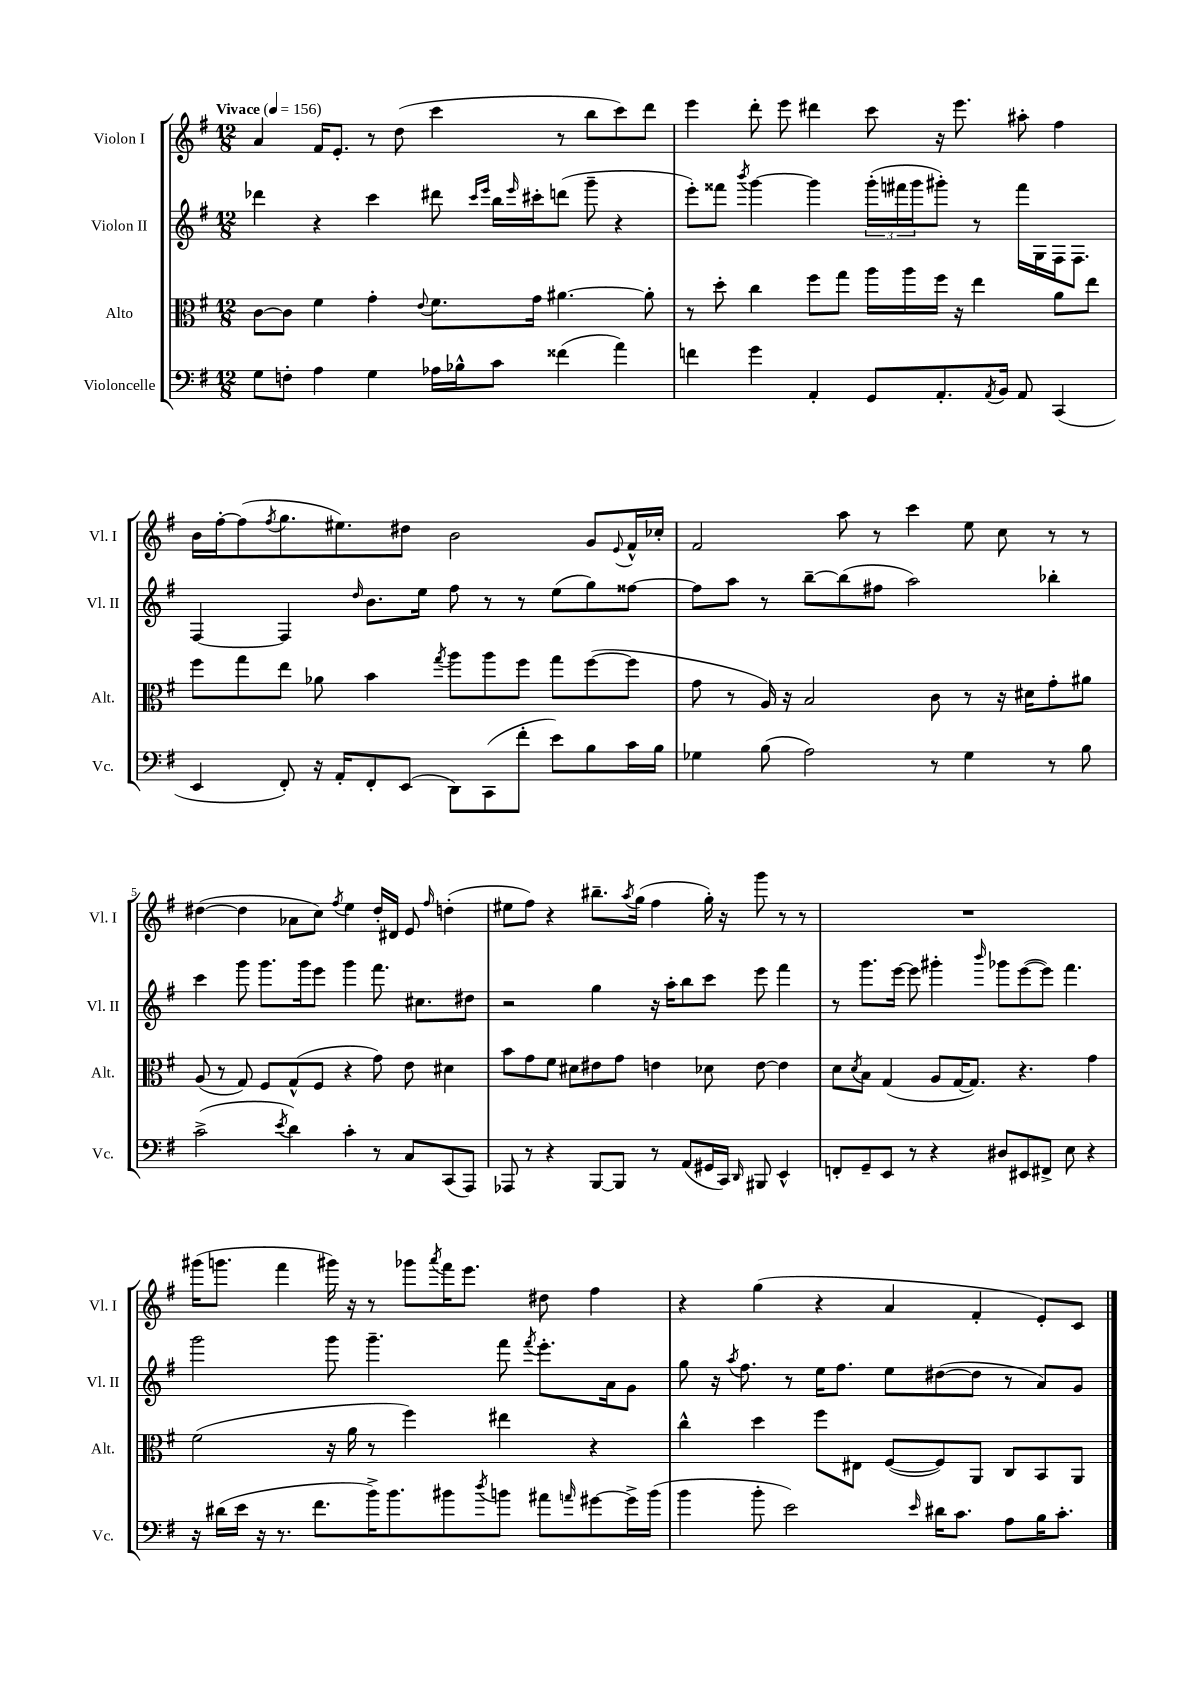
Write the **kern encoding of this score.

**kern	**kern	**kern	**kern
*staff4	*staff3	*staff2	*staff1
*clefF4	*clefC3	*clefG2	*clefG2
*k[f#]	*k[f#]	*k[f#]	*k[f#]
*M12/8	*M12/8	*M12/8	*M12/8
*MM156	*MM156	*MM156	*MM156
8G\L	[8c\L	4ddd-\	4a/
8F'\J	8c\]J	.	.
4A\	4f#\	4r	16f#/LK
.	.	.	8.e'/J
4G\	4g'\	4ccc\	8r
.	.	.	(8dd\
.	8qqe/	.	.
16A-\LL	8.f#\L	8ddd#\	4ccc\
16B-^^\J	.	.	.
.	.	16qqccc/LL	.
.	.	16qqeee/JJ	.
8c\J	.	16bb\LL	.
.	.	16qqeee/	.
.	16g\Jk	16ccc#'\J	.
(4f##\	[4.a#\	(8ddd\J	8r
.	.	8ggg~\	8bb\L
4a\)	.	4r	8ccc\)
.	8a#'\]	.	8ddd\J
=	=	=	=
4f\	8r	8eee'\L)	4eee\
.	8dd'\	8fff##\J	.
.	.	8qbbb/	.
4g\	4cc\	[4ggg\	8ddd'\
.	.	.	8eee\
4AA'/	8ff#\L	4ggg\]	4ddd#\
.	8gg\J	.	.
8GG/L	16aa\LL	(24ggg'\LL	8ccc\
.	.	24fff#\	.
.	16aa\	.	.
.	.	24ggg\J	.
8.AA'/	16ff#\JJ	8ggg#'\J)	16r
.	16r	.	8.eee\
.	4ee\	8r	.
8qAA/	.	.	.
16BB/Jk	.	.	.
8AA/	.	16fff#\LL	8aa#'\
.	.	16G\	.
(4CC/	8a\L	16F#\J	4ff#\
.	.	8.F#\J	.
.	8ee\J	.	.
=	=	=	=
4EE/	8ff#\L	[4F#/	16b\LL
.	.	.	[16ff#'\J
.	8gg\	.	(8ff#\]
.	.	.	8qff#/
8FF#'/)	8ee\J	4F#/]	8.gg\
16r	8a-\	.	.
16AA'/LK	.	.	8.ee#\)
.	.	16qqdd/	.
8FF#'/	4b\	8.b\L	.
(8EE/J	.	.	8dd#\J
.	.	16ee\Jk	.
.	8qgg/	.	.
8DD\L)	8aa\L	8ff#\	2b\
(8CC\	8aa\	8r	.
8f#'\J	8ff#\J	8r	.
8e\L)	8gg\L	(8ee\L	.
8B\	([8ff#\	8gg\)	8g/L
.	.	.	8qqe/
16c\L	8ff#\]J	[8ff##\J	16f#^^/L
16B\JJ	.	.	16cc-'/JJ
=	=	=	=
4G-\	8g\	8ff##\]L	2f#/
.	8r	8aa\J	.
(8B\	16A/)	8r	.
.	16r	.	.
2A\)	2B/	[8bb~\L	.
.	.	(8bb\]	8aa\
.	.	8ff#\J	8r
.	.	2aa\)	4ccc\
8r	8c\	.	.
4G-\	8r	.	8ee\
.	16r	.	8cc\
.	16d#\LK	.	.
8r	8g'\	4bb-'\	8r
8B\	8a#\J	.	8r
=	=	=	=
(2c^\	(8A/	4ccc\	([4dd#\
.	8r	.	.
.	8G/)	8ggg\	4dd#\]
.	8F#/L	8.ggg\L	.
8qe/	.	.	.
4d\)	(8G^^/	.	8a-\L
.	.	16ggg\k	.
.	8F#/J	8eee\J	8cc\J)
.	.	.	8qff#/
4c'\	4r	4ggg\	4ee\
8r	8g\)	8.fff#\	16dd#'/LL
.	.	.	16d#/JJ
8C/L	8e\	.	8e/
.	.	8.cc#\L	.
.	.	.	16qqff#/
(8CC/	4d#\	.	(4dd'\
8AAA/J)	.	8dd#\J	.
=	=	=	=
8AAA-/	8b\L	2r	8ee#\L
8r	8g\	.	8ff#\J)
4r	8f#\J	.	4r
.	8d#\L	.	.
[8BBB/L	8e#\	4gg\	8.bb#~\L
8BBB/]J	8g\J	.	.
.	.	.	8qaa/
.	.	.	(16gg\Jk
8r	4e\	16r	4ff#\
.	.	16aa'\LK	.
(8AA/L	.	8bb\	.
16GG#/L	8d-\	8ccc\J	16gg'\)
16CC/JJ)	.	.	16r
16qqDD/	.	.	.
8BBB#/	[8e\	8eee\	8ggg\
4EE^^/	4e\]	4fff#\	8r
.	.	.	8r
=	=	=	=
8FF'/L	8d\L	8r	1.r
.	8qd/	.	.
8GG~/	8B\J	8.ggg\L	.
8EE/J	(4G/	.	.
.	.	[16eee\Jk	.
8r	.	8eee\]	.
4r	8A/L	4ggg#'\	.
.	[16G/K	.	.
.	8.G/]J)	.	.
.	.	16qqbbb/	.
8D#/L	.	8ggg-\L	.
8EE#/	4.r	([8eee\	.
8FF#^/J	.	8eee\]J)	.
8E\	.	4.fff#\	.
4r	4g\	.	.
=	=	=	=
16r	(2f#\	2ggg\	(16ggg#\LK
(16d#\LL	.	.	8.ggg\J
16e\JJ	.	.	.
16r	.	.	.
8.r	.	.	4fff#\
8.f#\L	.	.	.
.	16r	8ggg\	16ggg#\)
.	16a\	.	16r
16b^\K)	8r	4.ggg~\	8r
8.b\	.	.	.
.	4ff#\)	.	8ggg-\L
.	.	.	8qaaa/
8b#\	.	.	16fff#\K
.	.	.	8.eee\J
8qdd/	.	.	.
8b\J	4ee#\	8fff#\	.
.	.	8qfff#/	.
8a#\L	.	8.eee'\L	8dd#\
16qqa/	.	.	.
[8g#\	4r	.	4ff#\
.	.	16a\k	.
16g#^\]L	.	8g\J	.
(16b\JJ	.	.	.
=	=	=	=
4b\	4cc^^\	8gg\	4r
.	.	16r	.
.	.	8qaa/	.
.	.	8.ff#\	.
8b'\	4dd\	.	(4gg\
2e\)	.	8r	.
.	8ff#\L	16ee\LK	4r
.	.	8.ff#\J	.
.	8E#\J	.	.
.	([8F#/L	8ee\L	4a/
16qqe/	.	.	.
16d#\LK	8F#/])	([8dd#\	.
8.c\J	.	.	.
.	8AA/J	8dd#\]J	4f#'/
8A\L	8C/L	8r	.
16B\K	8BB/	8a/L)	8e'/L)
8.c'\J	.	.	.
.	8AA/J	8g/J	8c/J
==	==	==	==
*-	*-	*-	*-
